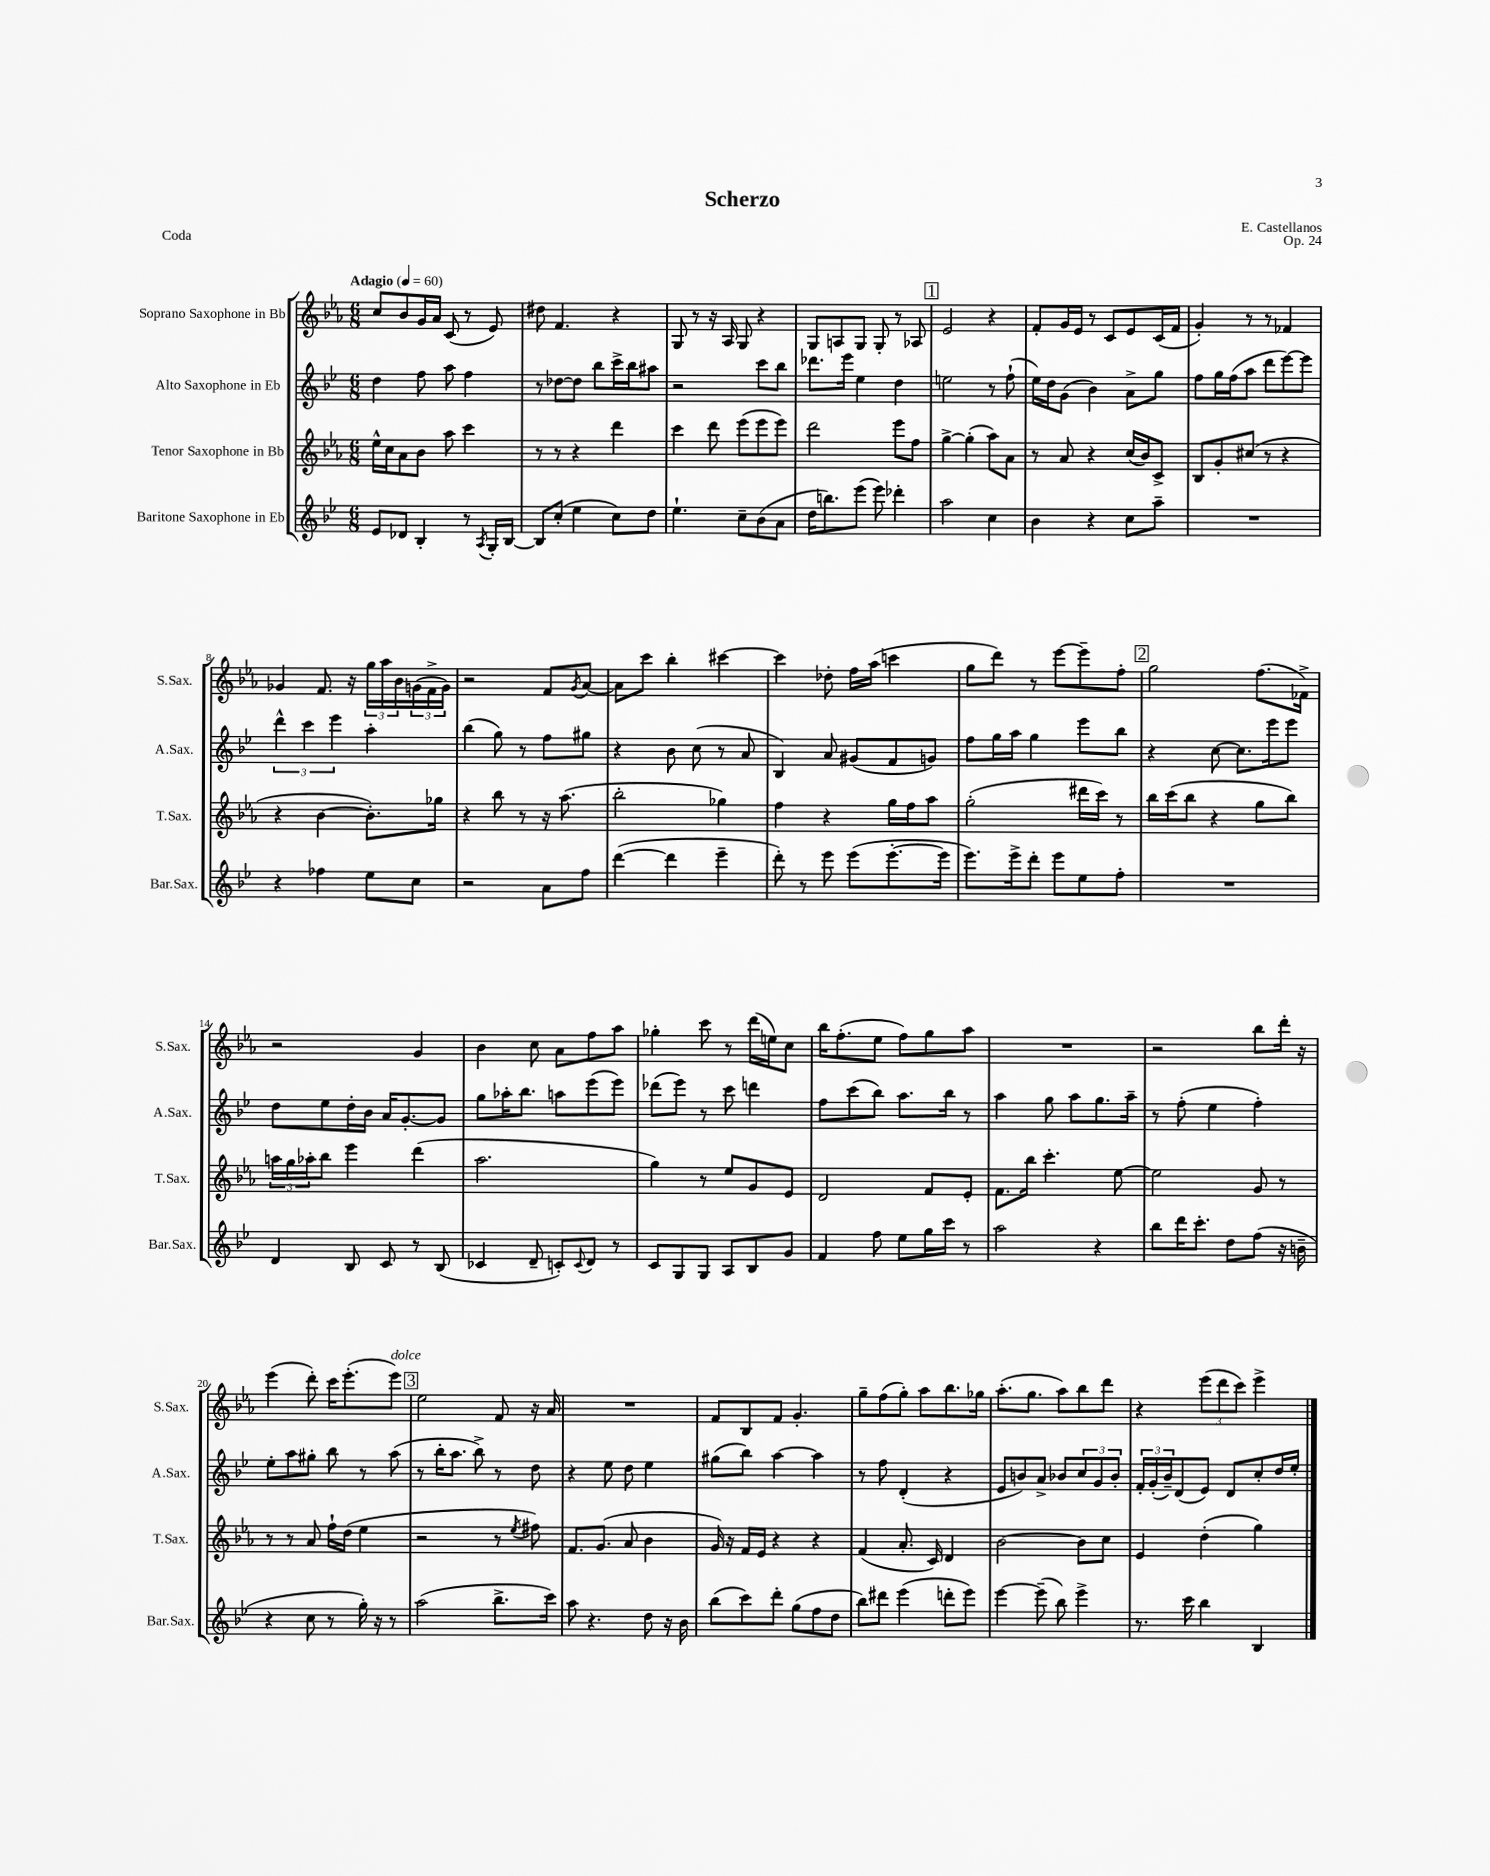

**kern	**kern	**kern	**kern
*part4	*part3	*part2	*part1
*staff4	*staff3	*staff2	*staff1
*I"Baritone Saxophone in Eb	*I"Tenor Saxophone in Bb	*I"Alto Saxophone in Eb	*I"Soprano Saxophone in Bb
*I'Bar.Sax.	*I'T.Sax.	*I'A.Sax.	*I'S.Sax.
*clefG2	*clefG2	*clefG2	*clefG2
*k[b-e-]	*k[b-e-a-]	*k[b-e-]	*k[b-e-a-]
*M6/8	*M6/8	*M6/8	*M6/8
*MM60	*MM60	*MM60	*MM60
=1	=1	=1	=1
!	!	!	!LO:TX:a:B:t=Adagio
8e-/L	16ee-^^\LL	4dd\	8cc/L
.	16cc\J	.	.
8d-X/J	8a-\	.	8b-/
4B-'/	8b-\J	8ff\	16g/L
.	.	.	16a-/JJ
.	8aa-\	8aa\	(8c/
8r	4ccc\	4ff\	8r
8qA/	.	.	.
16G'/LL	.	.	8e-/)
[16B-/JJ	.	.	.
=2	=2	=2	=2
8B-/L]	8r	8r	8dd#X\
(8cc'/J	8r	[8dd-X\L	4.f/
4ee-\	4r	8dd-\J]	.
.	.	8bb-\L	.
8cc\L)	4ddd\	16ccc^\L	4r
.	.	16bb-\J	.
8dd\J	.	8aa#X\J	.
=3	=3	=3	=3
4.ee-`\	4ccc\	2r	8G/
.	.	.	8r
.	8ddd\	.	16r
.	.	.	16A-/
8cc~\L	(8eee-\L	.	8G/
(8b-\	8eee-\	8ccc\L	4r
8a\J	8eee-\J)	8bb-\J	.
=4	=4	=4	=4
16dd\KL	2ddd\	8.ddd-X\L	8G/L
8.bbn\)	.	.	.
.	.	.	8An/
.	.	16eee-\Jk	.
(8eee-\J	.	4ee-\	8G/J
8eee-\)	.	.	8G'/
4ddd-X'\	8eee-\L	4dd\	8r
.	8ff\J	.	8A-X/
!!LO:REH:place=s1:t=1
=5	=5	=5	=5
2aa\	[4gg^\	2een\	2e-/
.	(4gg'\]	.	.
4cc\	8aa-\L)	8r	4r
.	8a-\J	(8ff`\	.
=6	=6	=6	=6
4b-\	8r	16ee-\LL)	8f'/L
.	.	16dd\J	.
.	8a-/	(8g\J	16g/L
.	.	.	16e-/JJ
4r	4r	4b-\)	8r
.	.	.	8c/L
8cc\L	(16cc/LL	8a^\L	8e-/
.	16b-/J)	.	.
8aa~\J	8c^/J	8gg\J	(16c/L
.	.	.	16f/JJ
=7	=7	=7	=7
2.r	8B-/L	8ff\L	4g'/)
.	8g'/	16gg\L	.
.	.	(16ff\J	.
.	(8cc#X/J	8aa\J	8r
.	8r	8ddd\L	8r
.	4r	[8eee-\)	4f-X/
.	.	8eee-\J]	.
!!LO:LB:g=z
=8	=8	=8	=8
4r	4r	6ddd^^\	4g-X/
.	.	6ccc\	.
4ff-X\	[4b-\	.	8.f/
.	.	6eee-\	.
.	.	.	16r
8ee-\L	8.b-'\L])	4aa'\	24gg\LL
.	.	.	24aa-\
.	.	.	24b-\
8cc\J	.	.	(24gn\
.	.	.	24f^\
.	16gg-X\Jk	.	.
.	.	.	24g\JJ)
=9	=9	=9	=9
2r	4r	(4bb-\	2r
.	8bb-\	8gg\)	.
.	8r	8r	.
8a\L	16r	8ff\L	8f/L
.	(8.aa-\	.	.
.	.	.	8qg/
8ff\J	.	8gg#X\J	[8a-/J
=10	=10	=10	=10
([4ddd\	2bb-'\	4r	8a-\L]
.	.	.	8ccc\J
4ddd\]	.	8b-\	4bb-'\
.	.	(8cc\	.
4eee-~\	4gg-X\)	8r	[4ccc#X\
.	.	8a/	.
=11	=11	=11	=11
8ddd'\)	4ff\	4B-/)	4ccc#\]
8r	.	.	.
8eee-\	4r	8a/	8dd-X'\
(8eee-\L	.	(8g#X/L	16ff\LL
.	.	.	(16aa-\JJ
[8.eee-'\	16gg\LL	8f/	4cccn\
.	16ff\J	.	.
.	8aa-\J	8gn/J)	.
16eee-\Jk]	.	.	.
=12	=12	=12	=12
8.eee-\L)	(2gg'\	8ff\L	8gg\L
.	.	16gg\L	8ddd\J)
16eee-^\k	.	16aa\JJ	.
8ddd'\J	.	4gg\	8r
8eee-\L	.	.	[8eee-\L
8ee-\	16ddd#X\LL	8eee-\L	8eee-~\]
.	16ccc\JJ)	.	.
8ff'\J	8r	8bb-\J	8ff'\J
!!LO:REH:place=s1:t=2
=13	=13	=13	=13
2.r	16bb-\LL	4r	2gg\
.	(16ccc\J	.	.
.	8bb-\J	.	.
.	4r	[8cc\	.
.	.	8.cc\L]	.
.	8gg\L	.	(8.ff\L
.	.	16eee-\k	.
.	8bb-\J)	8eee-\J	.
.	.	.	16f-X^\Jk)
!!LO:LB:g=z
=14	=14	=14	=14
4d/	24aan\LL	8dd\L	2r
.	24gg\	.	.
.	24aa-X'\J	.	.
.	8bb-\J	8ee-\	.
8B-/	4eee-\	16dd'\L	.
.	.	16b-\JJ	.
8c/	.	16a/KL	.
.	.	[8.g'/	.
8r	(4ddd\	.	4g/
(8B-/	.	8g/J]	.
=15	=15	=15	=15
4c-X/	2.aa-\	8gg\L	4b-\
.	.	16aa-X'\K	.
.	.	8.bb-\J	.
8d~/	.	.	8cc\
8cn'/L)	.	8aan\L	8a-\L
8qqc/	.	.	.
8d/J	.	(8eee-\	8ff\
8r	.	8eee-\J)	8aa-\J
=16	=16	=16	=16
8c/L	4gg\)	(8ddd-X\L	4gg-X'\
8G/	.	8eee-\J)	.
8G/J	8r	8r	8ccc\
8A/L	8ee-/L	8ccc\	8r
8B-/	8g/	4dddn\	(16ddd\LL
.	.	.	16een\J)
8g/J	8e-/J	.	8cc\J
=17	=17	=17	=17
4f/	2d/	8ff\L	16bb-\KL
.	.	.	(8.ff'\
.	.	(8ccc\	.
8ff\	.	8bb-\J)	8ee-\J
8ee-\L	.	8.aa\L	8ff\L)
16gg\L	8f/L	.	8gg\
16ccc\JJ	.	16bb-\Jk	.
8r	8e-'/J	8r	8aa-\J
=18	=18	=18	=18
2aa\	8.f\L	4aa\	2.r
.	16bb-\Jk	.	.
.	4.ccc'\	8gg\	.
.	.	8aa\L	.
4r	.	8.gg\	.
.	[8ee-\	.	.
.	.	16aa~\Jk	.
=19	=19	=19	=19
8bb-\L	2ee-\]	8r	2r
16ddd\K	.	(8ff'\	.
8.ccc'\J	.	.	.
.	.	4ee-\	.
8dd\L	.	.	.
(8ff\J	8g/	4ff'\)	8bb-\L
16r	8r	.	16ddd'\Jk
16bn~\	.	.	16r
!!LO:LB:g=z
=20	=20	=20	=20
4r	8r	8ee-'\L	(4eee-\
.	8r	8aa\	.
8cc\	8a-/	8gg#X'\J	8ddd'\)
8r	16ff`\LL	8bb-\	16ccc\KL
.	(16dd\JJ	.	(8.eee-'\
16gg'\)	4ee-\	8r	.
16r	.	.	.
!	!	!	!LO:TX:a:i:t=dolce
8r	.	(8aa\	8eee-\J)
!!LO:REH:place=s1:t=3
=21	=21	=21	=21
(2aa\	2r	8r	2ee-\
.	.	16bb-'\KL	.
.	.	8.aa\J	.
.	.	8bb-^\)	.
8.bb-^\L	8r	8r	8f/
.	8qee-/	.	.
.	8ff#X\)	8dd\	16r
16ccc\Jk)	.	.	16a-/
=22	=22	=22	=22
8aa\	8.f/L	4r	2.r
4.r	.	.	.
.	(8.g/J	.	.
.	.	8ee-\	.
.	8a-/	8dd\	.
8dd\	4b-\	4ee-\	.
16r	.	.	.
16b-\	.	.	.
=23	=23	=23	=23
(8bb-\L	16g/)	(8gg#X\L	8f/L
.	16r	.	.
8ccc\)	16f/LL	8bb-\J)	8B-/
.	16e-/JJ	.	.
8ddd'\J	4r	[4aa\	8f/J
(8gg\L	.	.	4.g'/
8ff\	4r	4aa\]	.
8dd\J	.	.	.
=24	=24	=24	=24
8bb-\L)	(4f/	8r	8gg~\L
8ddd#X\J	.	8ff\	(8ff\
(4eee-\	8.a-'/	(4d'/	8gg'\J)
.	.	.	8aa-\L
.	16c/)	.	.
8dddn'\L	4d/	4r	8.bb-\
8eee-\J)	.	.	.
.	.	.	16gg-X\Jk
=25	=25	=25	=25
[4eee-\	[2b-\	8e-/L	(8.aa-'\L
.	.	8bn/)	.
.	.	.	8.gg\J
(8eee-~\]	.	8a^/J	.
8bb-\)	.	8b-X/L	8aa-\L)
4eee-^\	8b-\L]	12cc/	8bb-\
.	.	12g/	.
.	8cc\J	.	8ddd\J
.	.	12b-'/J	.
=26	=26	=26	=26
8.r	4e-/	24f'/LL	4r
.	.	(24g'/	.
.	.	24b-~/J)	.
.	.	(8d/	.
16ccc\	.	.	.
4bb-\	(4dd'\	8e-/J)	(12eee-\L
.	.	.	12ddd\
.	.	8d/L	.
.	.	.	12ccc\J)
4B-/	4gg\)	8cc'/	4eee-^\
.	.	16dd/L	.
.	.	16ee-'/JJ	.
==	==	==	==
*-	*-	*-	*-
